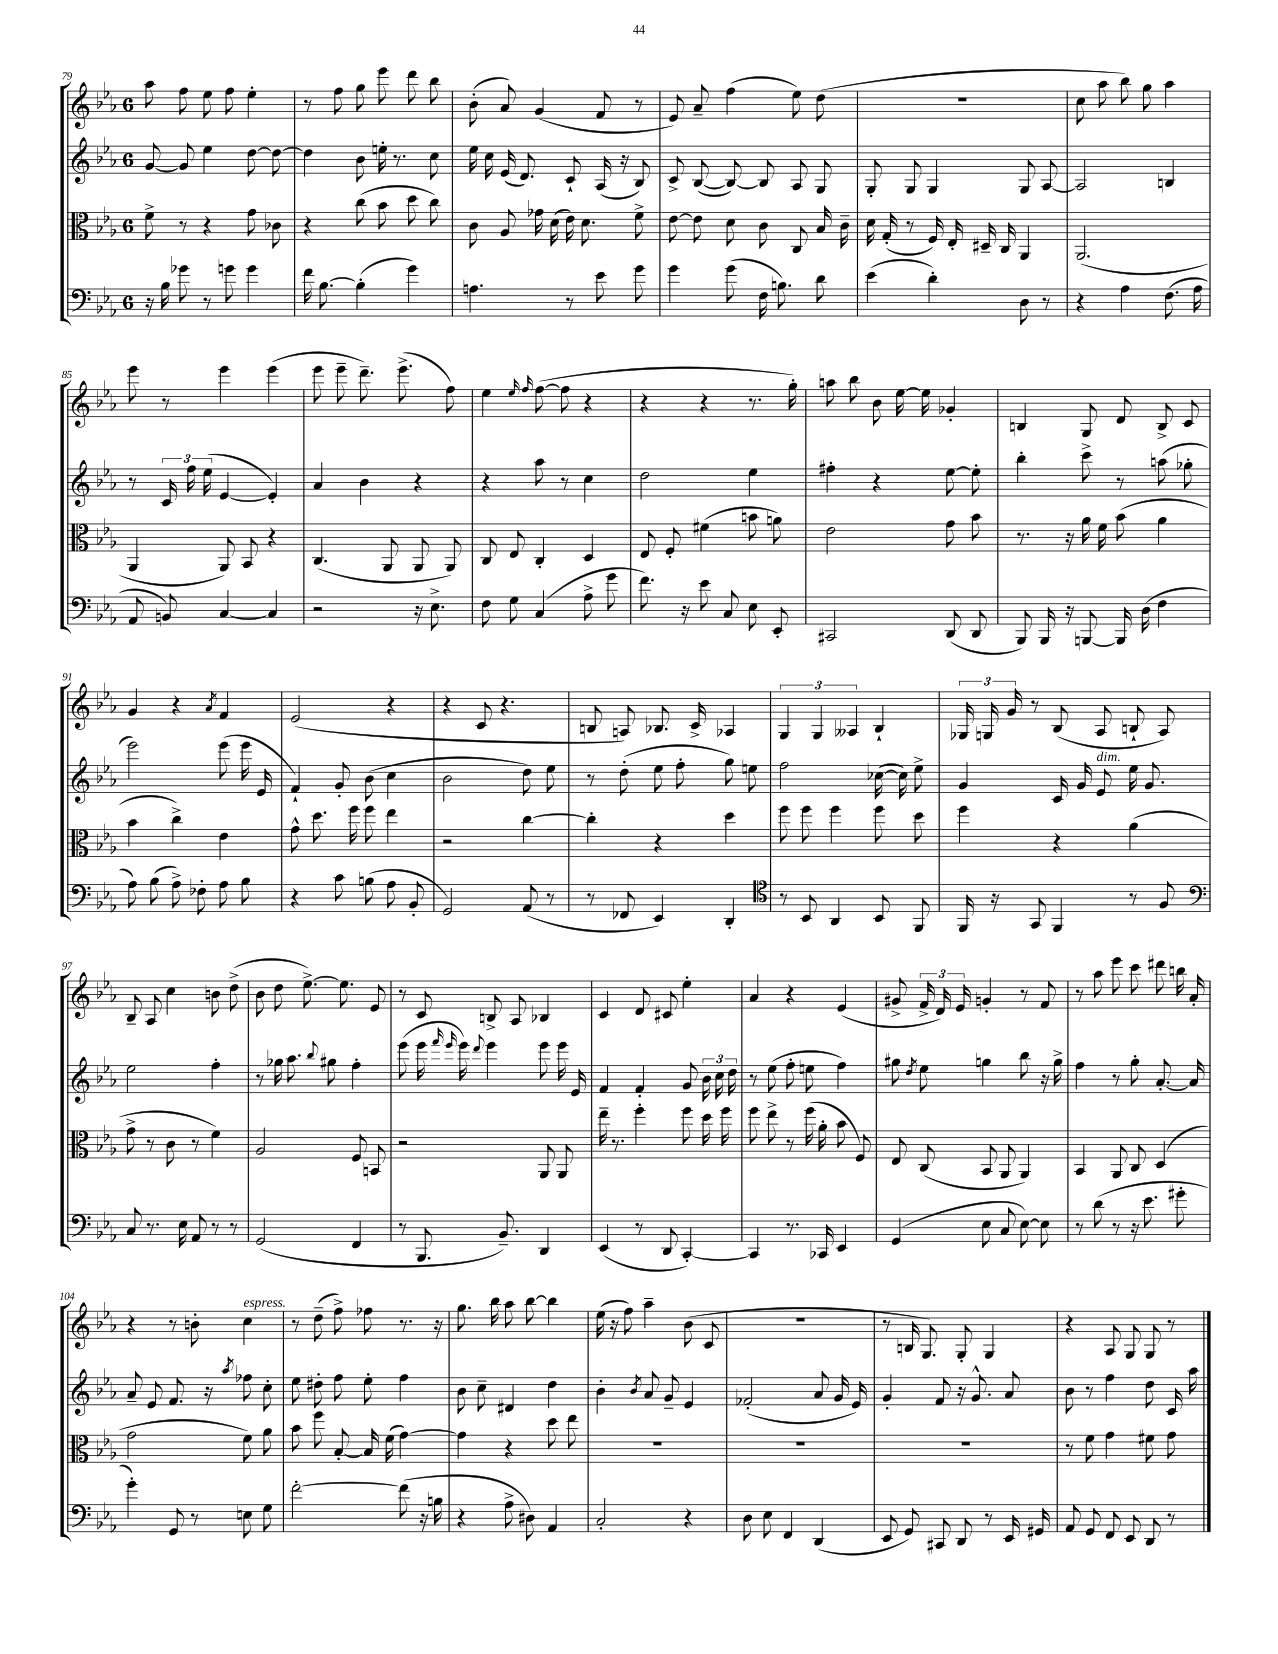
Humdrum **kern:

**kern	**kern	**kern	**kern
*part4	*part3	*part2	*part1
*staff4	*staff3	*staff2	*staff1
*clefF4	*clefC3	*clefG2	*clefG2
*k[b-e-a-]	*k[b-e-a-]	*k[b-e-a-]	*k[b-e-a-]
*M6/8	*M6/8	*M6/8	*M6/8
=79	=79	=79	=79
16r	8f^\	[8g/	8aa-\
16B-\	.	.	.
8g-X\	8r	8g/]	8ff\
8r	4r	4ee-\	8ee-\
8gn\	.	.	8ff\
4g\	8g\	[8dd\	4ee-'\
.	8c-X\	8dd\_	.
=80	=80	=80	=80
16f\	4r	4dd\]	8r
[8.B-\	.	.	.
.	.	.	8ff\
(4B-'\]	(8cc\	8b-\	8gg\
.	8b-\	16een'\	8eee-\
.	.	8.r	.
4g\)	8dd\	.	8ddd\
.	8cc\)	8cc\	8bb-\
=81	=81	=81	=81
4.An\	8c\	16ee-\	(8b-'\
.	.	16cc\	.
.	8A-/	(16e-/	8a-/)
.	.	8.d/)	.
.	16g-X\	.	(4g/
.	(16d\	.	.
8r	16e-\)	8c`/	.
.	8.d\	.	.
8e-\	.	(16A-/	8f/
.	.	16r	.
8g\	8f^\	8B-/)	8r
=82	=82	=82	=82
4g\	[8e-\	8c^/	8e-/)
.	8e-\]	([8B-/	8a-~/
(8g\	8d\	8B-/_)	(4ff\
16F\	8c\	8B-/]	.
8.Bn\)	.	.	.
.	8C/	8A-/	8ee-\)
8d\	16B-/	8G/	(8dd\
.	16c~\	.	.
=83	=83	=83	=83
(4e-\	16d\	8G'/	2.r
.	(16G'/	.	.
.	8r	8G/	.
4d'\)	16F/)	4G/	.
.	16E-'/	.	.
.	16D#X~/	.	.
.	16C/	.	.
8D\	4AA-/	8G/	.
8r	.	[8A-/	.
=84	=84	=84	=84
4r	(2.AA-/	2A-/]	8cc\
.	.	.	8aa-\
4A-\	.	.	8bb-\)
.	.	.	8gg\
(8.F\	.	4Bn/	4aa-\
16A-\	.	.	.
!!LO:LB:g=z
=85	=85	=85	=85
8AA-/	4AA-/	8r	8eee-\
8BBn/)	.	24c/	8r
.	.	24ff\	.
.	.	(24ee-\	.
[4C/	8AA-/)	[4e-/	4eee-\
.	8BB-/	.	.
4C/]	4r	4e-'/])	(4eee-\
=86	=86	=86	=86
2r	(4.C/	4a-/	8eee-\
.	.	.	8eee-~\
.	.	4b-\	8.ddd~\)
.	8AA-/	.	.
.	.	.	(8.eee-^\
16r	8AA-/	4r	.
8.E-^\	.	.	.
.	8AA-/)	.	8ff\)
=87	=87	=87	=87
8F\	8C/	4r	4ee-\
8G\	8E-/	.	.
.	.	.	16qqee-/
.	.	.	16qqff/
(4C/	4C'/	8aa-\	([8ff\
.	.	8r	8ff\]
8A-^\	4D/	4cc\	4r
8g\	.	.	.
=88	=88	=88	=88
8.f\)	8E-/	2dd\	4r
.	8F'/	.	.
16r	.	.	.
8e-\	(4f#X\	.	4r
8C/	.	.	.
8E-\	8bn\	4ee-\	8.r
8EE-'/	8an\)	.	.
.	.	.	16gg'\)
=89	=89	=89	=89
2CC#X/	2e-\	4ff#X'\	8aan\
.	.	.	8bb-\
.	.	4r	8b-\
.	.	.	[16ee-\
.	.	.	16ee-\]
(8DD/	8g\	[8ee-\	4g-X'/
8DD/	8b-\	8ee-'\]	.
=90	=90	=90	=90
8BBB-/)	8.r	4bb-'\	4Bn/
16BBB-/	.	.	.
16r	16r	.	.
[8BBBn/	16a-\	8ccc^\	8G/
.	16f\	.	.
16BBB/]	(8b-\	8r	8d/
(16D\	.	.	.
4F\	4a-\	(8aan\	8B^/
.	.	8gg-X'\	8c/
!!LO:LB:g=z
=91	=91	=91	=91
8A-\)	4b-\	2eee-\)	4g/
(8B-\	.	.	.
8A-^\)	4cc^\)	.	4r
8F-X'\	.	.	.
.	.	.	8qa-/
8A-\	4e-\	(8eee-\	4f/
8B-\	.	16eee-\	.
.	.	16e-/	.
=92	=92	=92	=92
4r	8g^^\	4f`/)	(2e-/
.	8.dd\	.	.
8c\	.	8g'/	.
.	16ff\	.	.
(8Bn\	8ff\	(8b-\	.
8A-\	4ee-\	4cc\	4r
8BB-'/	.	.	.
=93	=93	=93	=93
2GG/)	2r	2b-\	4r
.	.	.	8c/
.	.	.	4.r
(8AA-/	[4cc\	8dd\)	.
8r	.	8ee-\	.
=94	=94	=94	=94
8r	4cc'\]	8r	8Bn/
8FF-X/	.	(8dd'\	8An/)
4EE-/)	4r	8ee-\	8.B-X/
.	.	8ff'\	.
.	.	.	16c^/
4DD'/	4dd\	8gg\)	4A-X/
.	.	8een\	.
=95	=95	=95	=95
*clefC4	*	*	*
8r	8ff\	2ff\	6G/
8BB-/	8ff\	.	.
.	.	.	6G/
4AA-/	4ff\	.	.
.	.	.	6A--X/
8BB-/	8ff\	([16cc-X\	4B-`/
.	.	16cc-\])	.
8FF/	8dd\	8ee-^\	.
=96	=96	=96	=96
16FF/	4ff\	4g/	24G-X/
.	.	.	24Gn/
16r	.	.	.
.	.	.	24g/
8GG/	.	.	8r
4FF/	4r	16c/	(8B-/
.	.	16g/	.
!	!	!LO:TX:a:i:t=dim.	!
.	.	8e-/	8A-/
8r	(4a-\	16ee-\	8Bn`/
.	.	8.g/	.
8F/	.	.	8A-/)
!!LO:LB:g=z
=97	=97	=97	=97
*clefF4	*	*	*
8C/	8g^\	2ee-\	8B-~/
8.r	8r	.	8A-/
.	8c\	.	4cc\
16E-\	.	.	.
8AA-/	8r	.	.
8r	4f\)	4ff'\	8bn\
8r	.	.	(8dd^\
=98	=98	=98	=98
(2GG/	2A-/	8r	8b-\
.	.	16gg-X\	8dd\
.	.	8.aa-\	.
.	.	.	[8.ee-^\)
.	.	8qqbb-/	.
.	.	8gg#X\	.
.	.	.	8.ee-\]
4FF/	8F/	4ff'\	.
.	8BBn/	.	8e-/
=99	=99	=99	=99
8r	2r	(8eee-\	8r
8.BBB-/	.	16eee-\	8c/
.	.	16qqfff/	.
.	.	16qqeee-/	.
.	.	16eee-\)	.
.	.	8qqddd/	.
.	.	4eee-\	8Bn^/
8.BB-~/)	.	.	.
.	.	.	8A-/
4DD/	8AA-/	8eee-\	4B-X/
.	8AA-/	16eee-\	.
.	.	16e-/	.
=100	=100	=100	=100
(4EE-/	16ee-~\	4f/	4c/
.	8.r	.	.
8r	4ff'\	4f'/	8d/
8DD/	.	.	8c#X/
[4CC'/)	8ff\	8g/	4ee-'\
.	16dd\	24b-\	.
.	.	24cc\	.
.	16ff\	.	.
.	.	24dd\	.
=101	=101	=101	=101
4CC/]	8ff\	8r	4a-/
.	8ee-^\	(8ee-\	.
8.r	8r	8ff'\	4r
.	(16ff\	8een\	.
16CC-X/	16a-'\	.	.
4EE-/	8b-\	4ff\)	(4e-/
.	8F/)	.	.
=102	=102	=102	=102
(4GG/	8E-/	8gg#X\	8g#X^/
.	.	8qdd/	.
.	(8C/	8ee-\	24f^/
.	.	.	24d/)
.	.	.	24e-/
8E-\	8BB-/	4ggn\	4gn'/
8C/	8AA-/	.	.
[8E-\)	4AA-/)	8bb-\	8r
8E-\]	.	16r	8f/
.	.	16gg^\	.
=103	=103	=103	=103
8r	4BB-/	4ff\	8r
(8d\	.	.	8aa-\
8r	8AA-/	8r	8eee-\
16r	8C/	8gg'\	8ccc\
8.e-\	.	.	.
.	(4D/	[8.a-'/	8ddd#X\
8g#X'\	.	.	16bbn\
.	.	16a-/]	16a-'/
!!LO:LB:g=z
=104	=104	=104	=104
4g'\)	2g\	8a-~/	4r
.	.	8e-/	.
8GG/	.	8.f/	8r
8r	.	.	8bn'\
.	.	16r	.
.	.	8qaa-/	.
!	!	!	!LO:TX:a:i:t=espress.
8En\	8f\)	8ff-X\	4cc\
8G\	8a-\	8cc'\	.
=105	=105	=105	=105
[2f'\	8b-\	8ee-\	8r
.	8ff\	8dd#X'\	(8dd~\
.	[8B-'/	8ff\	8ff^\)
.	16B-/]	8ee-'\	8ff-X\
.	(16f\	.	.
(8f\]	[4g\)	4ff\	8.r
16r	.	.	.
16Bn\	.	.	16r
=106	=106	=106	=106
4r	4g\]	8b-\	8.gg\
.	.	8cc~\	.
.	.	.	16bb-\
8A-^\	4r	4d#X/	8aa-\
8D#X\)	.	.	[8bb-\
4AA-/	8dd\	4dd\	4bb-\]
.	8ee-\	.	.
=107	=107	=107	=107
2C'/	2.r	4b-'\	(16ee-\
.	.	.	16r
.	.	.	8ff\)
.	.	8qb-/	.
.	.	8a-/	4aa-~\
.	.	8g~/	.
4r	.	4e-/	(8b-\
.	.	.	8c/
=108	=108	=108	=108
8D\	2.r	(2f-X'/	2.r
8E-\	.	.	.
4FF/	.	.	.
(4DD/	.	8a-/	.
.	.	16g/	.
.	.	16e-/)	.
=109	=109	=109	=109
8EE-/	2.r	4g'/	8r
8GG/)	.	.	16Bn/
.	.	.	8.G/)
8CC#X/	.	8f/	.
8DD/	.	16r	8G'/
.	.	8.g^^/	.
8r	.	.	4G/
16EE-/	.	8a-/	.
16GG#X/	.	.	.
=110	=110	=110	=110
8AA-/	8r	8b-\	4r
8GG/	8f\	8r	.
8FF/	4g\	4ff\	8A-/
8EE-/	.	.	8G/
8DD/	8f#X\	8dd\	8G/
8r	8g\	16c/	8r
.	.	16aa-\	.
==	==	==	==
*-	*-	*-	*-
